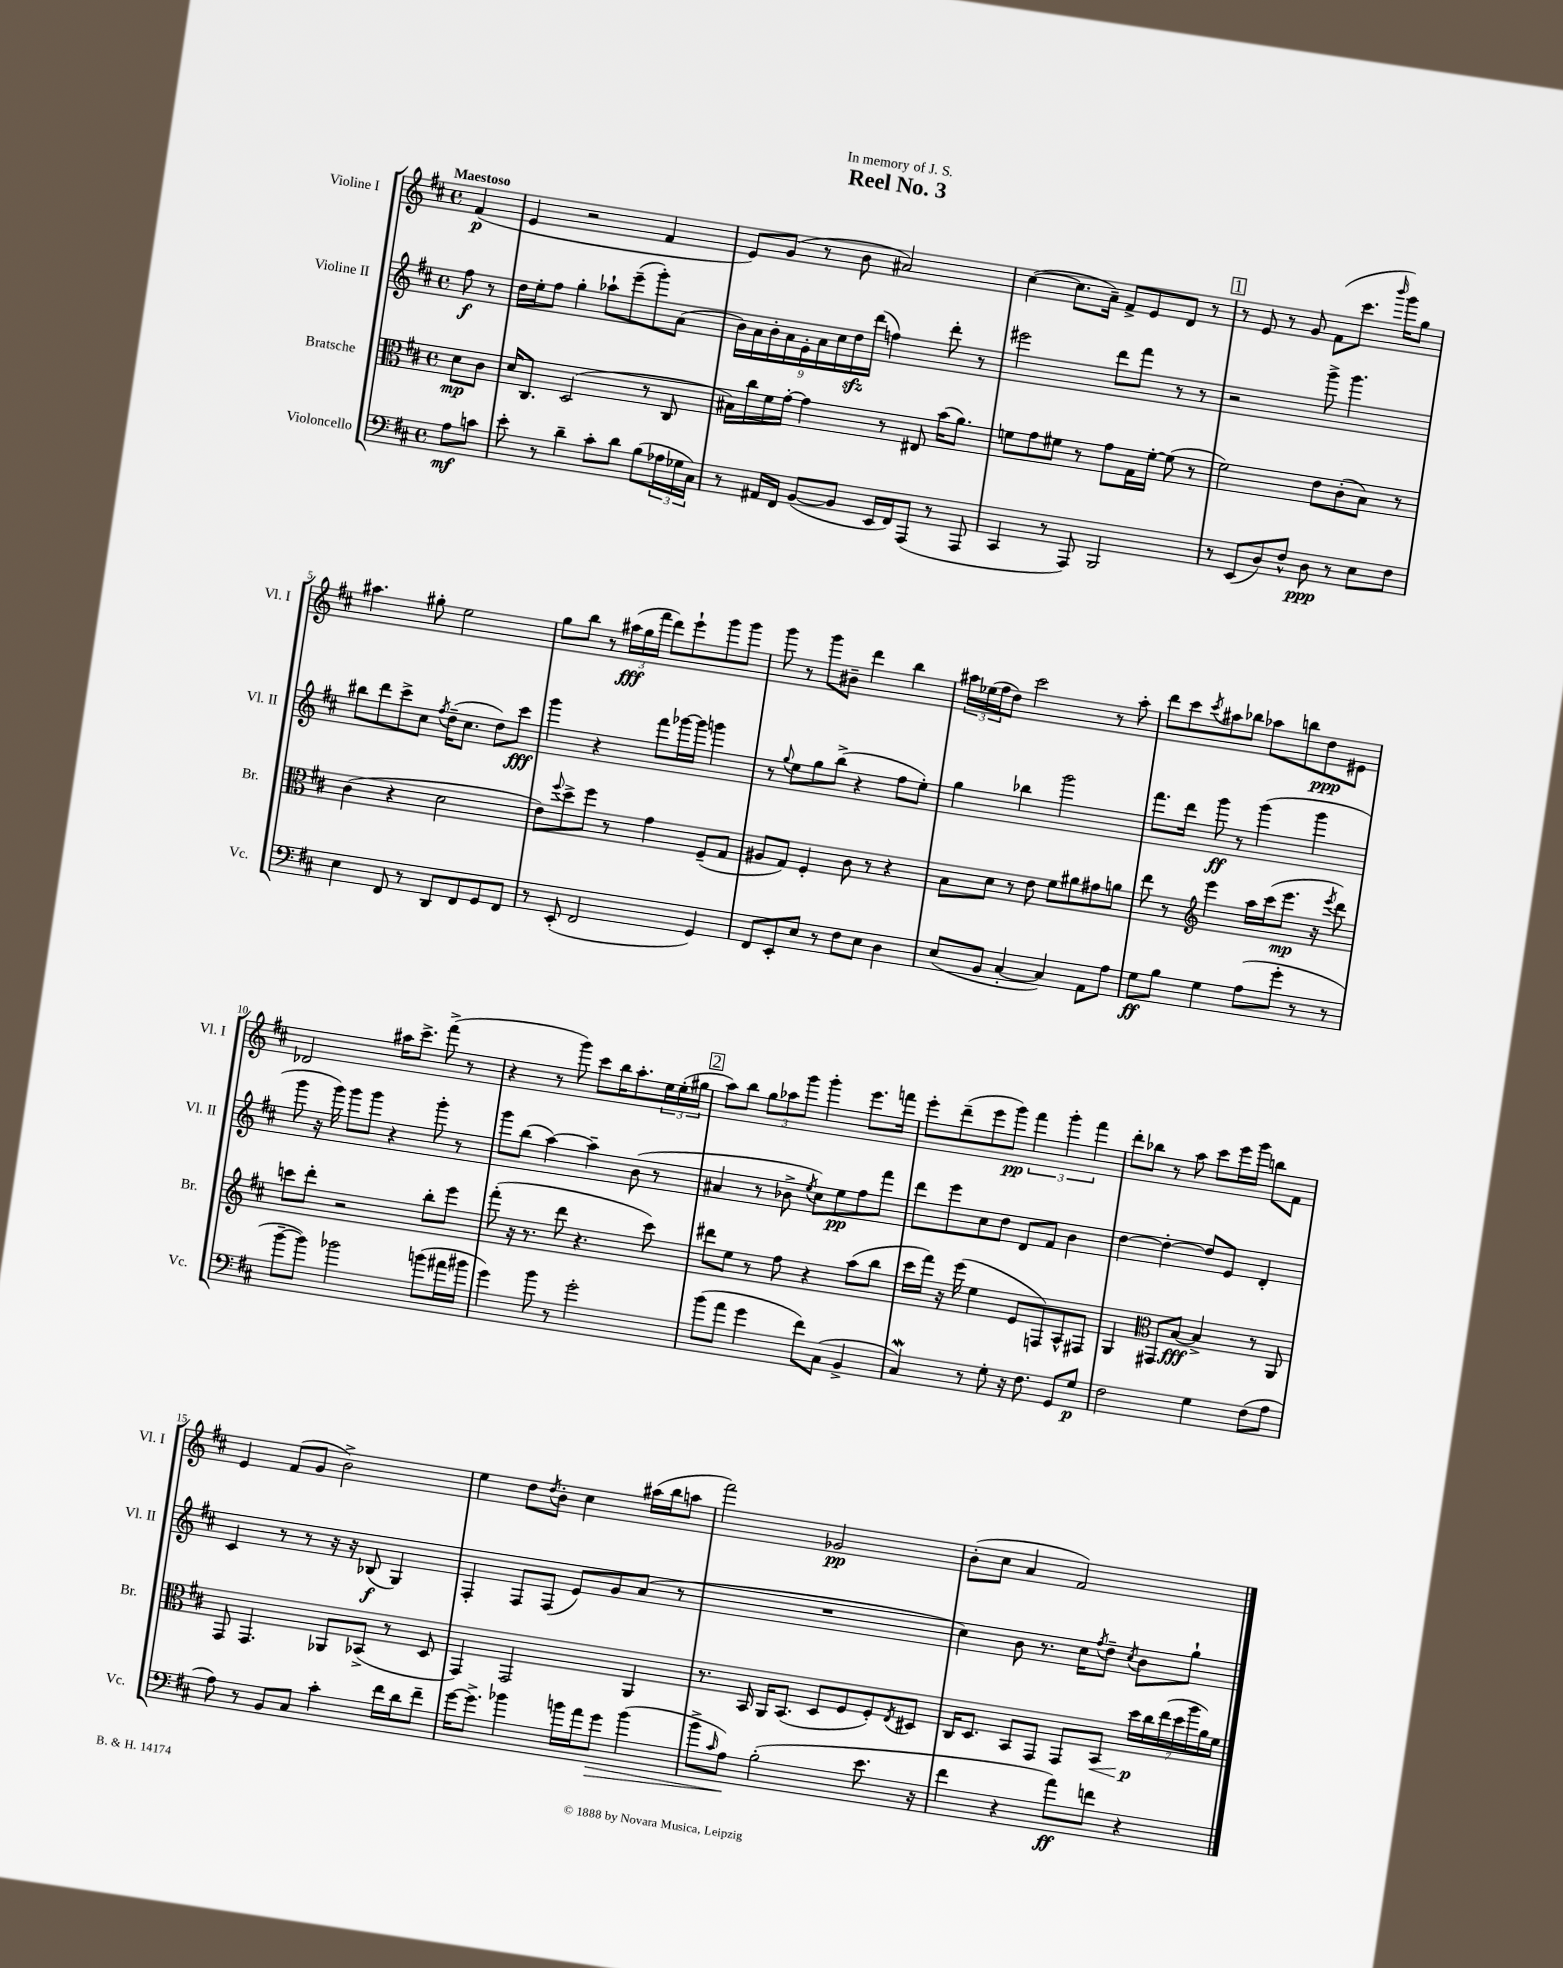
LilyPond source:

\header { title = "Reel No. 3" dedication = "In memory of J. S." }
<<
\new StaffGroup <<
\new Staff = "s0" \with { instrumentName = "Violine I" shortInstrumentName = "Vl. I" } {
    \clef treble \key d \major \defaultTimeSignature \time 4/4 \partial 4 \tempo "Maestoso"
    fis'4\p( |
    e'4 r2 fis'4 |
    e'8) g'8( r8 b'8 ais'2) |
    cis''4~( cis''8. a'16--) fis'8-> e'8 d'8 r8 |
    \mark \markup { \box "1" } r8 e'8 r8 g'8 fis'8( cis'''8. \grace { b'''16 } g'''16) g''8 |
    ais''4. gis''8-. e''2 |
    g''8 b''8 r8 \tuplet 3/2 { ais''16\fff( g''16 fis'''16 } d'''8) e'''8-! g'''8 g'''8 |
    g'''8 r8 g'''8 bis'8-- d'''4 b''4 |
    \tuplet 3/2 { ais''16 ees''16( fis''16 } d''8) cis'''2 r8 ais''8-. |
    d'''8 cis'''8 \acciaccatura { cis'''8 } ais''8 bes''8 aes''8 b''8 d''8\ppp eis'8 |
    des'2 ais''16 cis'''8.-> fis'''8->( r8 |
    r4 r8 g'''8) cis'''8 b''16 a''8.-. \tuplet 3/2 { e''16 e''16-.( gis''16 } |
    \mark \markup { \box "2" } a''8) b''8 \tuplet 3/2 { g''8 aes''8 g'''8 } g'''4-. e'''8. f'''16 |
    e'''8-. d'''8--( e'''8 g'''8\pp) \tuplet 3/2 { fis'''4 g'''4-. fis'''4 } |
    d'''8-. bes''8 r8 a''8 cis'''8 e'''16 g'''16 b''8 fis'8 |
    e'4 fis'8( g'8 b'2->) |
    e''4 d''8 \acciaccatura { d''8 } b'8-. cis''4 ais''16( b''16 a''8 |
    fis'''2) ges'2\pp |
    b'8-.( cis''8 a'4 fis'2) \bar "|." |
}
\new Staff = "s1" \with { instrumentName = "Violine II" shortInstrumentName = "Vl. II" } {
    \clef treble \key d \major \defaultTimeSignature \time 4/4 \partial 4
    fis''8\f r8 |
    d''16 e''16-. fis''8 g''4-. aes''8-! e'''8--( g'''8-.) a'8( |
    \tuplet 9/8 { b'16) a'16 b'16-. a'16 e'16-. a'16 cis''16 d''16\sfz d'''16( } f''4) d'''8-. r8 |
    eis'''2 d'''8 fis'''8 r8 r8 |
    \mark \markup { \box "1" } r2 g'''8-> g'''4. |
    bis''8 d'''8 cis'''8-> cis''8 \acciaccatura { fis''8 } d''16--( cis''8. d''8) cis'''8\fff |
    g'''4 r4 fis'''8 ges'''16~ ges'''16 g'''4 |
    r8 \appoggiatura { g''8 } e''8 g''8 b''8->( r4 fis''8 e''8-.) |
    g''4 bes''4 g'''2 |
    fis'''8. d'''16 g'''8\ff r8 g'''4( g'''4 |
    g'''8 r16 g'''16) g'''8 g'''8 r4 g'''8-. r8 |
    g'''8 b''8( a''4~) a''4-- b'8( r8 |
    \mark \markup { \box "2" } ais'4 r8 bes'8-> \acciaccatura { e''8 } cis''8) e''8\pp fis''8 fis'''8 |
    d'''8 e'''8 cis''8 d''8 d'8 fis'8 b'4 |
    d''4~ d''4~-. d''8 e'8 d'4-. |
    cis'4 r8 r8 r16 r16 bes8\f( g4) |
    fis4-. fis8 fis8( e'8) g'8 a'8( r8 |
    R1 |
    cis''4) b'8 r8. cis''16 \acciaccatura { fis''8 } d''8-- \acciaccatura { cis''8 } b'8 g''8-! \bar "|." |
}
\new Staff = "s2" \with { instrumentName = "Bratsche" shortInstrumentName = "Br." } {
    \clef alto \key d \major \defaultTimeSignature \time 4/4 \partial 4
    d'8\mp cis'8 |
    d'16 cis8. d2( r8 cis8 |
    bis16) cis''16 fis'16 g'16~-. g'4 r8 eis8 b'16( a'8.) |
    f'8 g'8 fis'8 r8 g'8 g16 fis'16~-. fis'8( r8 |
    \mark \markup { \box "1" } fis'2) e'8 cis'8-.( b8) r8 |
    cis'4( r4 d'2 |
    e'8) \appoggiatura { fis''8 } d''8-> fis''8 r8 g'4 fis8--( g8 |
    ais8 g8) fis4-. cis'8 r8 r4 |
    b8 d'8 r8 e'8 fis'8 ais'8 gis'8 a'8 |
    e''8 r8 \clef treble e'''4 a''16 cis'''16( e'''8.\mp r16 \acciaccatura { e'''8 } d'''8) |
    c'''8 d'''8-. r2 b''8-. e'''8 |
    fis'''8-.( r16 r8. d'''8 r4. cis'''8) |
    \mark \markup { \box "2" } dis'''8 e''8 r8 fis''8 r4 a''8( b''8 |
    cis'''16 fis'''16) r16 e'''16( e''4 e'8 f8) a8-^ fis8 |
    g4 \clef alto gis,8 b8~\fff b4-> r8 a,8 |
    g,8 g,4. aes,8 bes,8->( r8 d8 |
    g,4) g,2 a,4 |
    r8. b,16 a,16 b,8.( d8 fis8 fis8-.) \acciaccatura { e8 } dis8 |
    cis16 d8. b,8 g,8 g,8 b,8\< \tuplet 7/4 { d''16\p\! cis''16 e''16( d''16 a''16 a'16) fis'16 } \bar "|." |
}
\new Staff = "s3" \with { instrumentName = "Violoncello" shortInstrumentName = "Vc." } {
    \clef bass \key d \major \defaultTimeSignature \time 4/4 \partial 4
    a8\mf c'8 |
    e'8-. r8 d'4-- cis'8-. d'8 b8( \tuplet 3/2 { aes16 ges16 cis16) } |
    r8 ais,16 fis,16 b,8~( b,8 e,16 fis,16) a,,8( r8 a,,8 |
    cis,4 r8 a,,8) b,,2 |
    \mark \markup { \box "1" } r8 e,8( d8) fis8-^ d8\ppp r8 e8 fis8 |
    e4 fis,8 r8 d,8 fis,8 g,8 fis,8 |
    r8 e,8-.( fis,2 g,4) |
    fis,8 e,8-. e8 r8 fis8 e8 d4 |
    e8( b,8 cis4~-. cis4) a,8 a8 |
    g8\ff b8 g4 a8( g'8-. r8 r8 |
    b'8~-- b'8) bes'2 b'8( ais'16 bis'16 |
    g'4) b'8 r8 g'2-. |
    \mark \markup { \box "2" } b'8( a'8 g'4 fis'8) cis8( b,4-> |
    cis4\mordent) r8 g8-. r16 fis8. g,8 g8\p |
    fis2 g4 fis8( a8 |
    a8) r8 b,8 cis8 cis'4-. fis'16 d'16 fis'8-- |
    g'16~ g'8.-> bes'4 b'16 a'16 g'8\> b'4( |
    b'8-> \grace { cis'16 } a8\!) b2-.( e'8. r16 |
    fis'4 r4 a'8\ff) f'8 r4 \bar "|." |
}
>>
>>
